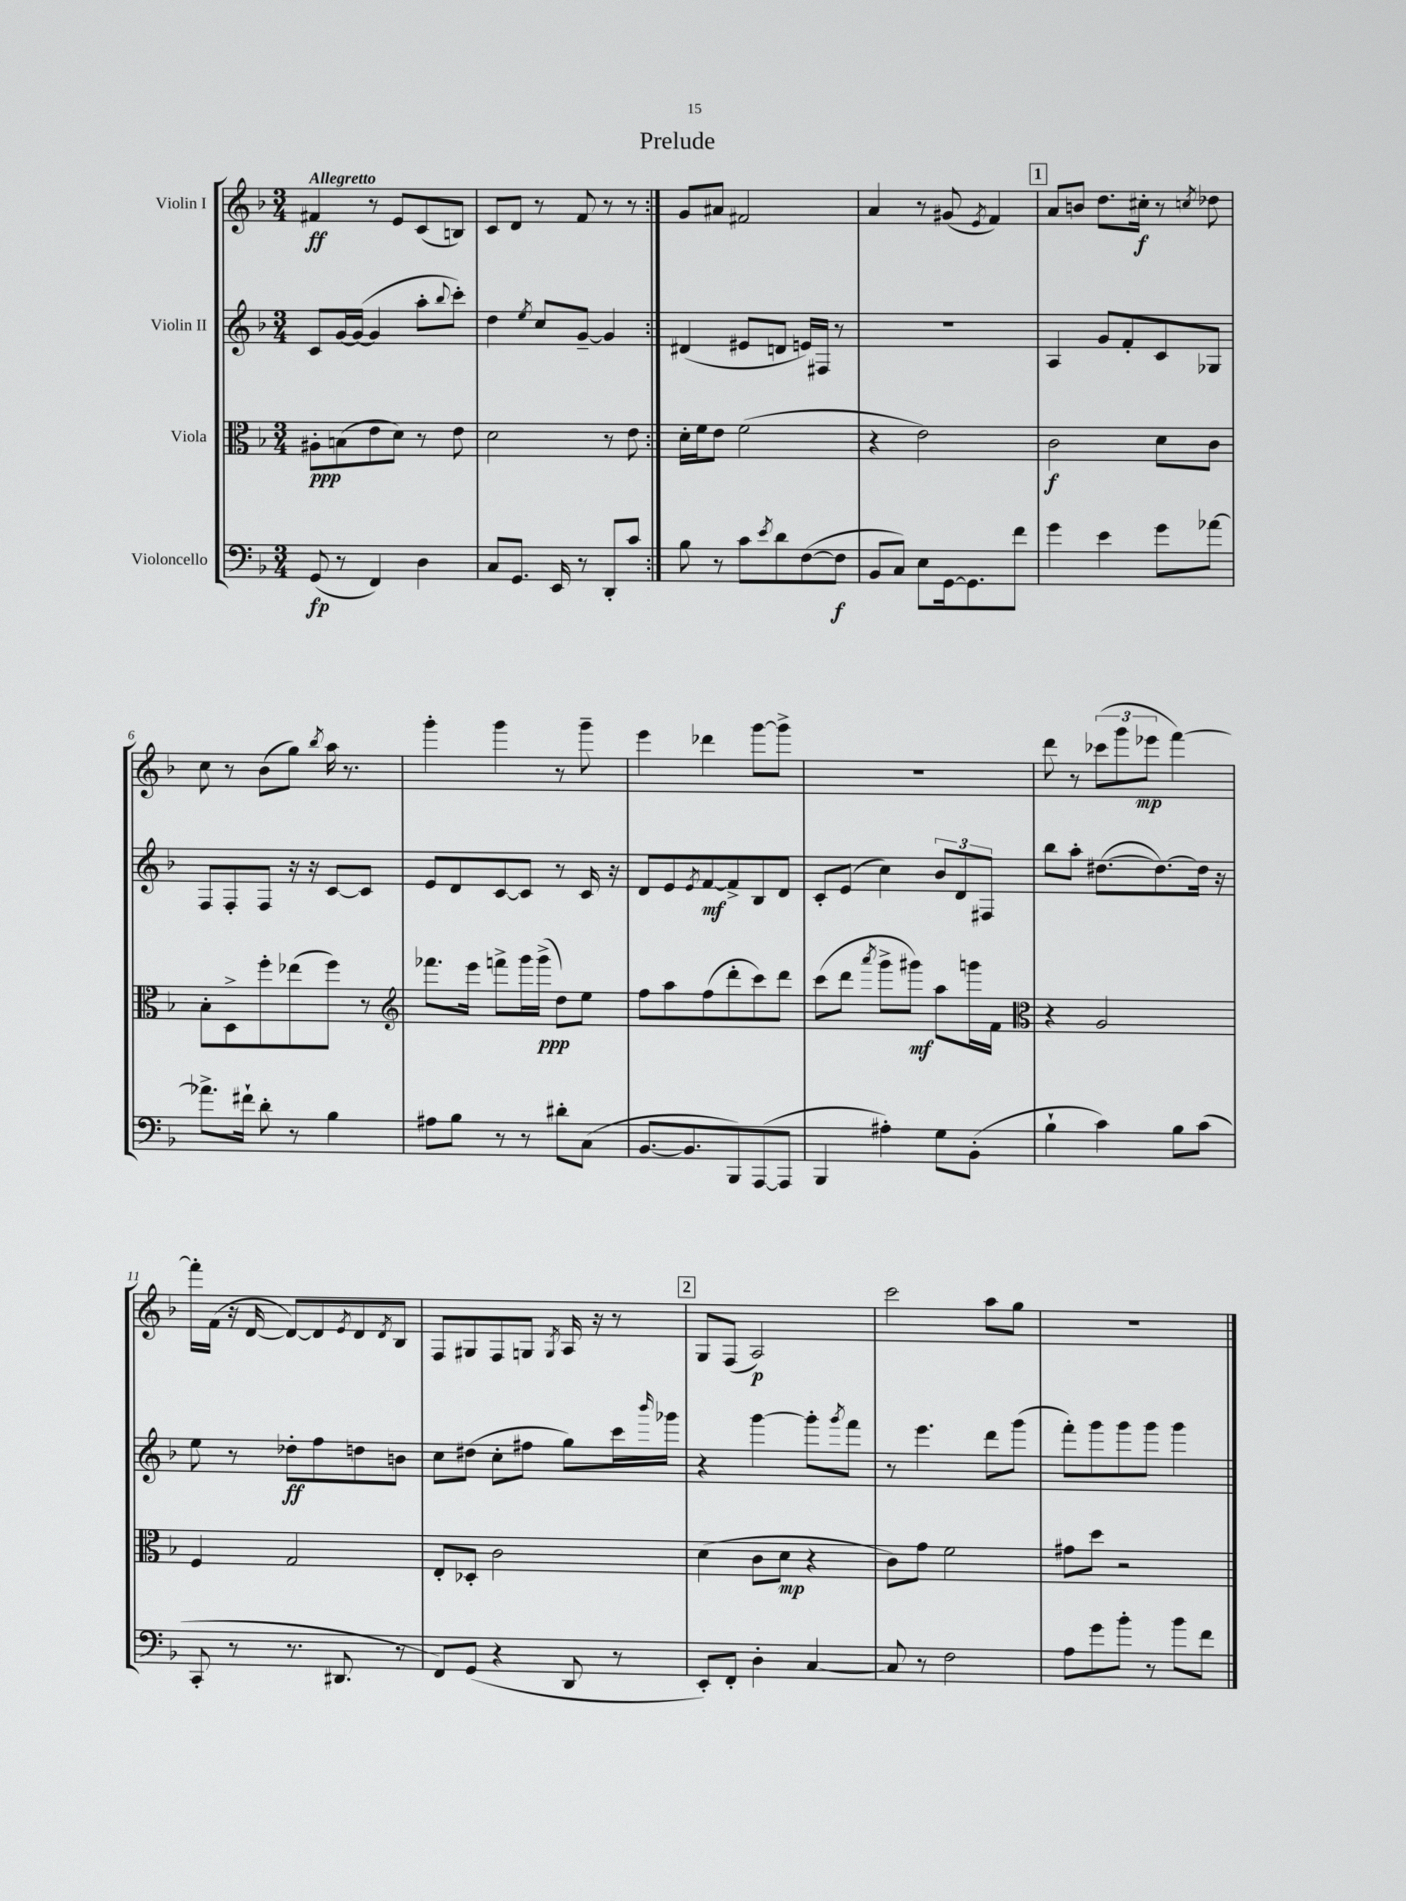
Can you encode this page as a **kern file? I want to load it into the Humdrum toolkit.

**kern	**kern	**kern	**kern
*staff4	*staff3	*staff2	*staff1
*clefF4	*clefC3	*clefG2	*clefG2
*k[b-]	*k[b-]	*k[b-]	*k[b-]
*M3/4	*M3/4	*M3/4	*M3/4
(8GG/	8A#'\L	8c/L	4f#/
8r	(8B\	[16g/L	.
.	.	(16g/_JJ	.
4FF/)	8e\	4g/]	8r
.	8d\J)	.	8e/L
4D\	8r	8aa'\L	(8c/
.	.	8qqbb-/	.
.	8e\	8ccc'\J)	8B/J)
=	=	=	=
8C/L	2d\	4dd\	8c/L
8.GG/J	.	.	8d/J
.	.	8qee/	.
.	.	8cc/L	8r
16EE/	.	.	.
8r	.	[8g~/J	8f/
8DD'/L	8r	4g/]	8r
8c/J	8e\	.	8r
=:|!	=:|!	=:|!	=:|!
8B-\	16d'\LL	(4d#/	8g/L
.	16f\J	.	.
8r	8e\J	.	8a#/J
8c\L	(2f\	8e#/L	2f#/
8qe/	.	.	.
8d\	.	8d/J	.
([8F\	.	16e/LL)	.
.	.	16F#/JJ	.
8F\]J	.	8r	.
=	=	=	=
8BB-/L	4r	2.r	4a/
8C/J)	.	.	.
8E\L	2e\)	.	8r
[16GG\k	.	.	(8g#/
8.GG\]	.	.	.
.	.	.	8qe/
.	.	.	4f/)
8f\J	.	.	.
=	=	=	=
4g\	2c\	4A/	8a/L
.	.	.	8b/J
4e\	.	8g/L	8.dd\L
.	.	8f'/	.
.	.	.	16cc#'\Jk
8g\L	8d\L	8c/	8r
.	.	.	8qcc/
[8a-\J	8c\J	8G-/J	8dd-\
=	=	=	=
8.a-^\]L	8B-'\L	8F/L	8cc\
.	8D^\	8F'/	8r
16f#`\Jk	.	.	.
8d'\	8ff'\	8F/J	(8b-\L
8r	(8ee-\	16r	8gg\J)
.	.	16r	.
.	.	.	8qbb-/
4B-\	8ff\J)	[8c/L	16aa\
.	.	.	8.r
.	8r	8c/]J	.
=	=	=	=
*	*clefG2	*	*
8A#\L	8.fff-\L	8e/L	4ggg'\
8B-\J	.	8d/	.
.	16eee\Jk	.	.
8r	8fff^\L	[8c/	4ggg\
8r	16ggg\L	8c/]J	.
.	(16ggg^\JJ	.	.
8d#'\L	8dd\L)	8r	8r
(8C\J	8ee\J	16c/	8ggg~\
.	.	16r	.
=	=	=	=
[8.BB-/L	8ff\L	8d/L	4eee\
.	8aa\	8e/	.
8.BB-/]	.	.	.
.	.	8qe/	.
.	(8ff\	[8f/	4ddd-\
8BBB-/)	8ddd'\	8f^/]	.
([8AAA/	8ccc\)	8B-/	[8ggg\L
8AAA/]J	8ddd\J	8d/J	8ggg^\]J
=	=	=	=
4BBB-/	(8ccc\L	8c'/L	2.r
.	8ddd\J	(8e/J	.
.	8qaaa/	.	.
4A#'\)	8ggg^\L	4cc\)	.
.	8ggg#\J)	.	.
8G\L	8aa\L	12b-/L	.
.	.	12d/	.
(8BB-'\J	16ggg\L	.	.
.	.	12F#/J	.
.	16f\JJ	.	.
=	=	=	=
*	*clefC3	*	*
4B-`\	4r	8bb-\L	8ddd\
.	.	8aa'\J	8r
4c\)	2A/	([8.dd#\L	(12ccc-\L
.	.	.	12ggg\
.	.	.	12eee-\J
.	.	8.dd#\_)	.
8B-\L	.	.	[4fff\)
(8c\J	.	16dd#\]Jk	.
.	.	16r	.
=	=	=	=
8CC'/	4F/	8ee\	16fff'\]LL
.	.	.	(16f\JJ
8r	.	8r	16r
.	.	.	[16d/
8.r	2G/	8dd-'\L	8d/_L)
.	.	8ff\	8d/]
8.DD#/	.	.	.
.	.	.	8qe/
.	.	8dd\	8d/
.	.	.	8qd/
8r	.	8b\J	8B-/J
=	=	=	=
8FF/L)	8E'/L	8cc\L	8F/L
(8GG/J	8D-'/J	(8dd#\J	8G#/
4r	2c\	8cc'\L	8F/
.	.	8ff#\J	8G/J
.	.	.	8qG/
8DD/	.	8gg\L)	16A/
.	.	.	16r
8r	.	16ccc\L	8r
.	.	16qqbbb-/	.
.	.	16ggg-\JJ	.
=	=	=	=
8EE'/L)	(4d\	4r	8G/L
8FF'/J	.	.	(8F/J
4D'\	8c\L	[4ggg\	2A/)
.	8d\J	.	.
[4C/	4r	8ggg'\]L	.
.	.	8qggg/	.
.	.	8fff\J	.
=	=	=	=
8C/]	8c\L)	8r	2ccc\
8r	8g\J	4.eee\	.
2F\	2f\	.	.
.	.	8ddd\L	8aa\L
.	.	(8ggg\J	8gg\J
=	=	=	=
8A\L	8g#\L	8fff'\L)	2.r
8g\	8dd\J	8ggg\	.
8b-'\J	2r	8ggg\	.
8r	.	8ggg\J	.
8b-\L	.	4ggg\	.
8f\J	.	.	.
==	==	==	==
*-	*-	*-	*-
